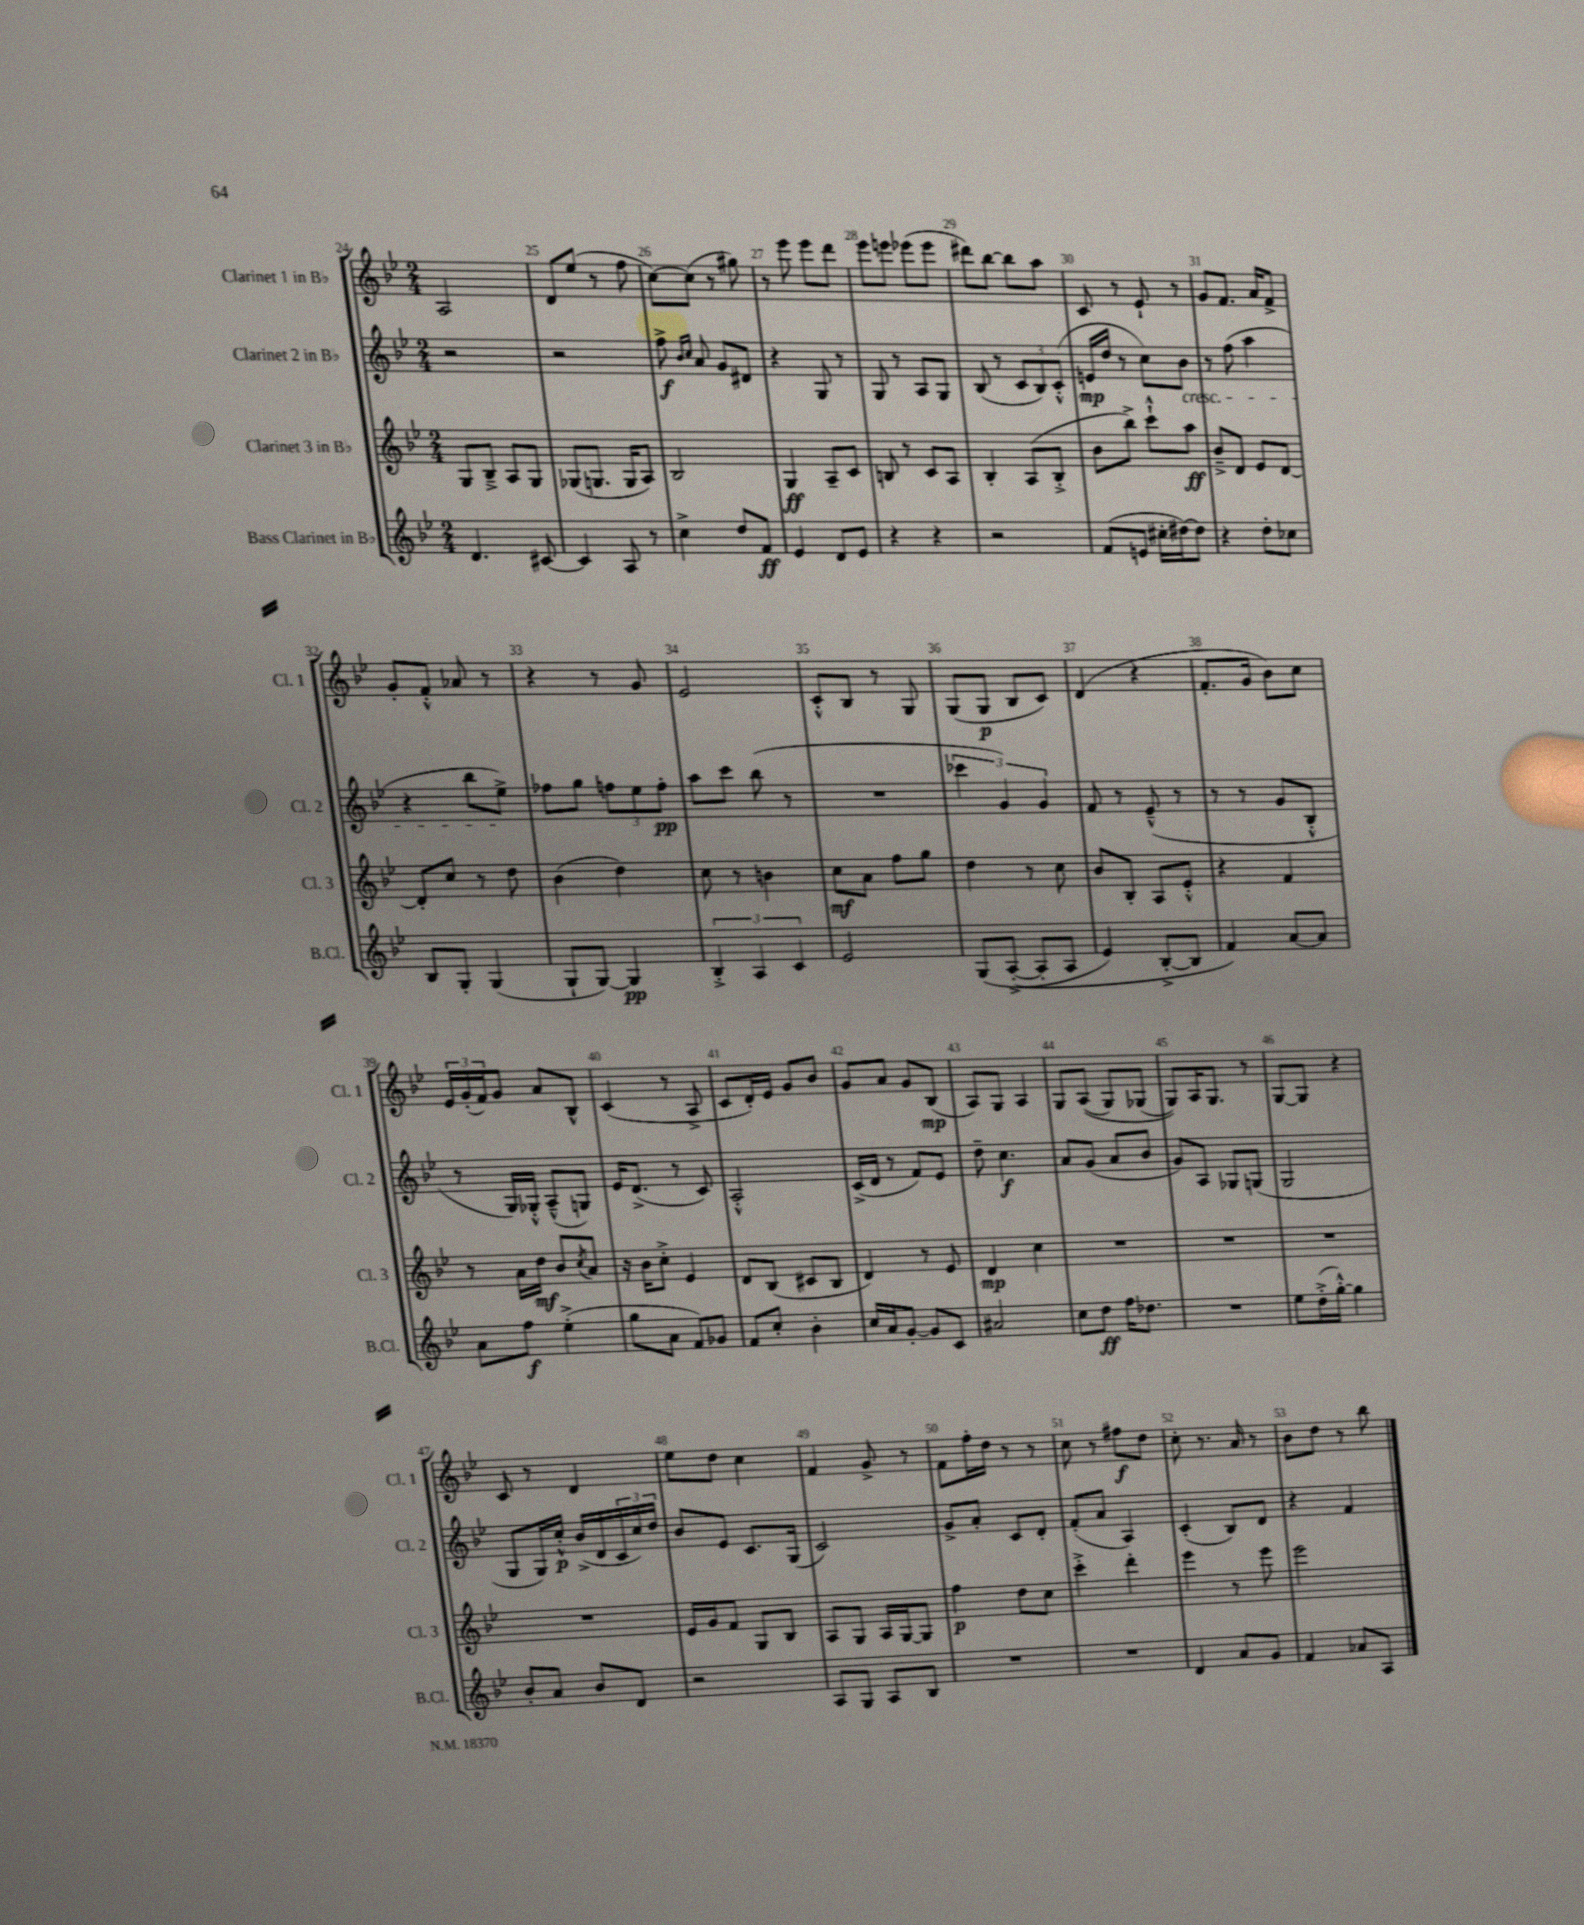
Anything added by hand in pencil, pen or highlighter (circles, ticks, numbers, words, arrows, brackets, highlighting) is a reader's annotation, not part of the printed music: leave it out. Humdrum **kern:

**kern	**kern	**kern	**kern
*staff4	*staff3	*staff2	*staff1
*clefG2	*clefG2	*clefG2	*clefG2
*k[b-e-]	*k[b-e-]	*k[b-e-]	*k[b-e-]
*M2/4	*M2/4	*M2/4	*M2/4
4.d	8G	2r	2A
.	8B-~^	.	.
.	8A	.	.
[8c#	8G	.	.
=	=	=	=
4c#]	(8G-	2r	8d
.	8.G	.	(8ee-
8A	.	.	8r
.	16G	.	.
8r	8A)	.	8ff
=	=	=	=
4cc^	2B-	8ff^	[8cc)
.	.	16qqb-	.
.	.	16qqcc	.
.	.	8a	(8cc]
8dd	.	8g	8r
8f	.	8d#	8gg#)
=	=	=	=
4e-	4G	4r	8r
.	.	.	8eee-
8d	8A~	8G	8eee-
8e-	8c	8r	8ddd
=	=	=	=
4r	8B	8G	8eee-
.	8r	8r	8eee
4r	8c	8A	(8eee-
.	8A	8G	8eee-
=	=	=	=
2r	4B-'	(8B-	8ddd#)
.	.	8r	[8bb-
.	(8A	12c	8bb-]
.	.	12B-)	.
.	8B-'^	.	8aa
.	.	(12c'^^	.
=	=	=	=
(8f	8b-	16e	8c
.	.	16dd	.
8e	8bb-^)	8r	8r
16cc#'	8ccc`^^	8cc)	8e-`
[16dd#)	.	.	.
8dd#]	8aa	8b-	8r
=	=	=	=
4r	8b-~^	8r	8g
.	8d	(8ff	8.f
8dd'	8e-	4aa	.
.	.	.	16a
8cc-	[8d	.	8f^
=	=	=	=
8B-	8d']	4r	8g'
8G'	8cc	.	8f'^^
(4G	8r	8bb-	8a-
.	8dd	8ee-^)	8r
=	=	=	=
8G`	(4b-	8ff-	4r
[8G)	.	8gg	.
4G]	4dd)	12ff	8r
.	.	12ee-	.
.	.	.	8g
.	.	12ff'	.
=	=	=	=
6B-'^	8cc	8aa	2e-
.	8r	8ccc	.
6A	.	.	.
.	4b	(8bb-	.
6c	.	.	.
.	.	8r	.
=	=	=	=
2e-	8cc	2r	8c'^^
.	8a	.	8B-
.	8ff	.	8r
.	8gg	.	8G
=	=	=	=
&(8G	4dd	6ccc-	(8G
([8A'^	.	.	8G
.	.	6g)	.
8A']	8r	.	8B-
.	.	6g	.
8A	8cc	.	8c)
=	=	=	=
4e-)	8b-	8f	(4d
.	8B-'	8r	.
[8B-'^	8A	(8e-~^^	4r
8B-]	8e-'^^	8r	.
=	=	=	=
4f&)	4r	8r	8.f'
.	.	8r	.
.	.	.	16g
[8a	4f	8g	8b-)
8a]	.	8B-'^^	8cc
=	=	=	=
8a	8r	8r	24e-
.	.	.	(24g'
.	.	.	24f)
8ff	16a	16G)	8g
.	16dd	16G-'^^	.
(4ee-'^	8b-	(8A~^^	8a
.	8qcc	.	.
.	8a	8G)	8B-^^
=	=	=	=
8gg	16r	16e-	(4c
.	16b-	(8.d^	.
8a	8cc'^	.	.
8f)	4e-	8r	8r
8g-	.	8c)	8A^
=	=	=	=
8f	8d	2A'^^	8c
8cc'	(8B-	.	16d')
.	.	.	16e-
4b-'	8c#	.	8g
.	8B-	.	8b-
=	=	=	=
16cc	4d)	(16c^	8g
16a	.	16d	.
[8g'	.	8r	8a
8g]	8r	8f)	8g
8c	8e-	8e-	(8B-
=	=	=	=
2a#	4d	8dd~	8A)
.	.	4.cc	8G
.	4cc	.	4A
=	=	=	=
8cc	2r	8a	8G
8dd	.	(8g	&((8A
16ff	.	8a	8G)
8.dd-	.	.	.
.	.	8b-	(8G-
=	=	=	=
2r	2r	8g)	8G)&)
.	.	8A	16A
.	.	.	8.G
.	.	8G-	.
.	.	(8G	8r
=	=	=	=
8ee-	2r	2G	[8G
(16dd'^	.	.	8G]
[16gg'^^)	.	.	.
4gg]	.	.	4r
=	=	=	=
8b-'	2r	8G	8c
8a	.	16G)	8r
.	.	16cc'^^	.
8b-	.	(16b-^	4d
.	.	16d	.
8d	.	24c	.
.	.	24cc)	.
.	.	24dd	.
=	=	=	=
2r	16e-	8b-	8ee-
.	16g	.	.
.	8f	8e-	8dd
.	8G	8.c	4cc
.	8B-	.	.
.	.	(16G	.
=	=	=	=
8A	8A	2c)	4f
8G	8G	.	.
8A	16A	.	8g^
.	[16G	.	.
8B-	8G]	.	8r
=	=	=	=
2r	4ff	8g^	8f
.	.	8a'	16ff'
.	.	.	16dd
.	8dd	8c	8r
.	8cc	8d'	8r
=	=	=	=
2r	4ccc'^	(8f'	8cc
.	.	8a	8r
.	4ddd'	4A)	8ff#
.	.	.	8dd
=	=	=	=
4d	4eee-	(4c'	8cc'
.	.	.	8.r
8a	8r	8B-)	.
.	.	.	16a
8g	8eee-	8d	8r
=	=	=	=
4f	2eee-	4r	8b-
.	.	.	8dd
8a-	.	4f	8r
8A	.	.	8bb-
==	==	==	==
*-	*-	*-	*-
